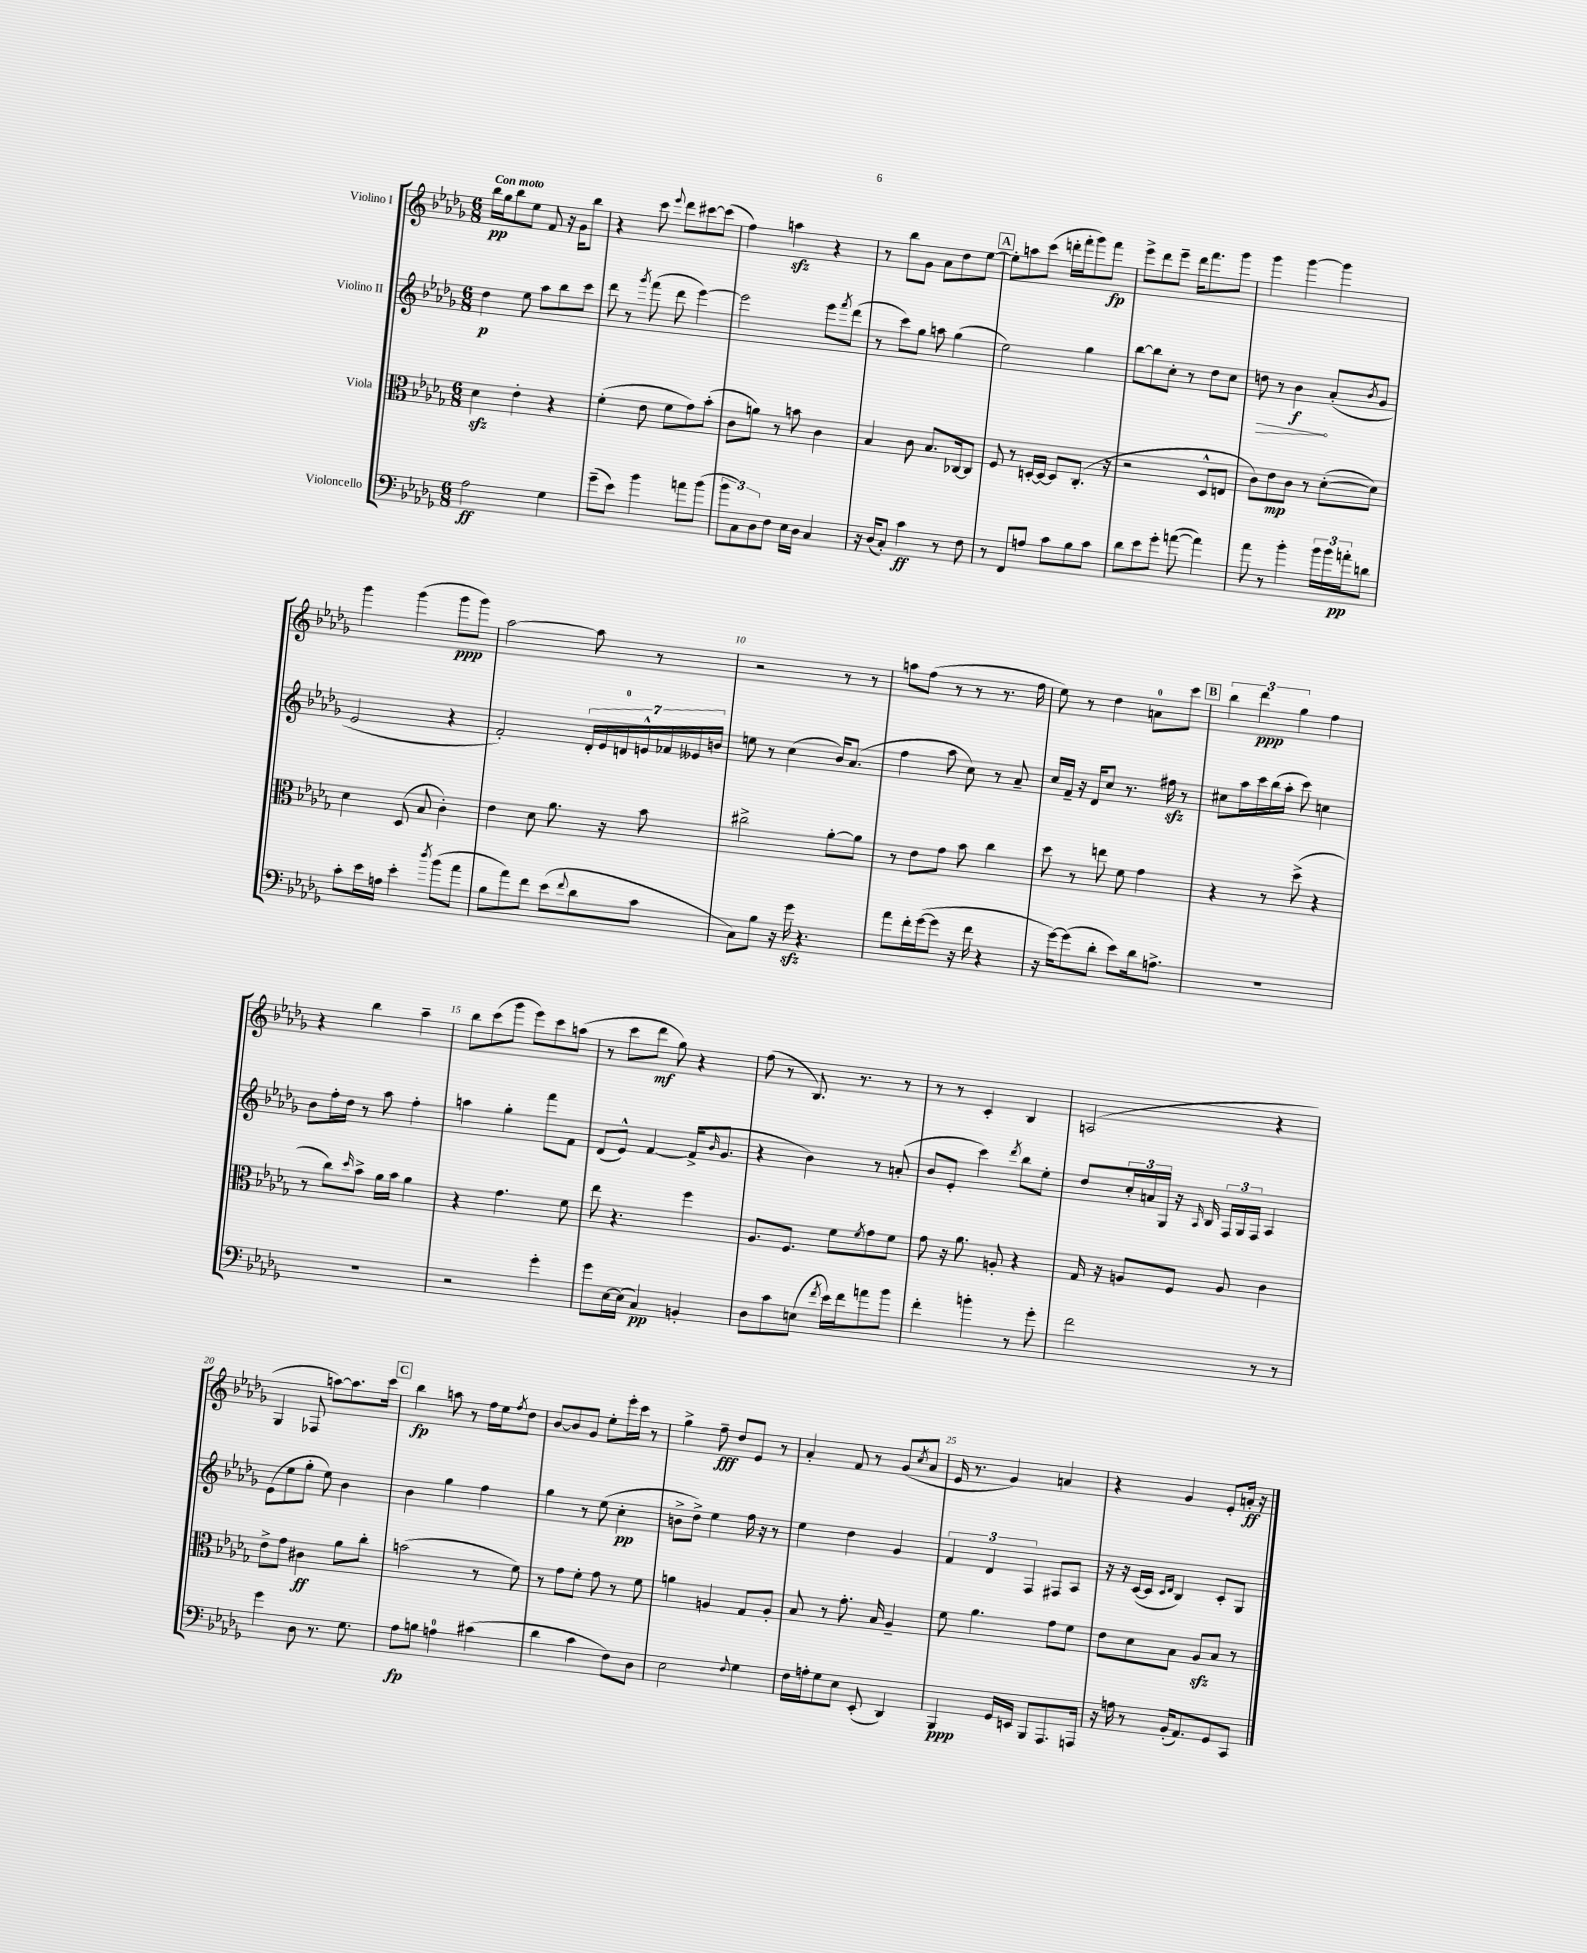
<<
\new StaffGroup <<
\new Staff = "s0" \with { instrumentName = "Violino I" } {
    \clef treble \key des \major \numericTimeSignature \time 6/8 \tempo "Con moto"
    bes''16\pp ges''16 bes''8 ees''8 f'8 r16 ges'16 bes''8 |
    r4 c'''8 \appoggiatura { ees'''8 } des'''8 cis'''8~ cis'''8( |
    f''4) a''4\sfz r4 |
    r8 bes''8 ges'8 aes'8 des''8 ees''8~ |
    \mark \markup { \box "A" } ees''8-. a''8 c'''8( d'''16-. f'''16-. ges'''8) f'''8\fp |
    ees'''8-> des'''8 ees'''8-- des'''16 f'''8. ges'''8 |
    ges'''4 ges'''4~ ges'''4 |
    ges'''4 ges'''4( ges'''8\ppp ges'''8) |
    aes''2~ aes''8 r8 |
    r2 r8 r8 |
    a''8 f''8( r8 r8 r8. f''16 |
    ees''8) r8 des''4 a'8-0 c'''8 |
    \mark \markup { \box "B" } \tuplet 3/2 { bes''4 des'''4\ppp ges''4 } f''4 |
    r4 bes''4 aes''4-- |
    bes''8 c'''8( ges'''8 ees'''8) c'''8 a''8( |
    r8 c'''8 des'''8\mf ges''8) r4 |
    f''8( r8 bes8.) r8. r8 |
    r8 r8 c'4-. bes4 |
    a2( r4 |
    ges4 fes8 a''8~) a''8. c'''16 |
    \mark \markup { \box "C" } bes''4\fp a''8 r8 f''16 ees''16 \acciaccatura { f''8 } des''8 |
    bes'8~ bes'8 ges'8 ees''8-. ees'''16-. c'''16 r8 |
    ges''4-> f''8--\fff des''8 ees'8 r8 |
    aes'4-. f'8 r8 ges'8( \acciaccatura { c''8 } aes'8 |
    ees'16 r8. ges'4) a'4 |
    r4 ges'4 ees'8-. a'16-.\ff r16 \bar "|." |
}
\new Staff = "s1" \with { instrumentName = "Violino II" } {
    \clef treble \key des \major \numericTimeSignature \time 6/8
    des''4\p ees''8 aes''8 bes''8 c'''8 |
    des'''8 r8 \acciaccatura { ges'''8 } f'''8( des'''8 ees'''4~) |
    ees'''2 ees'''8 \acciaccatura { f'''8 } des'''8( |
    r8 c'''8) ges''8 a''8 ges''4( |
    \mark \markup { \box "A" } ees''2) ges''4 |
    bes''8~ bes''8 c''8-. r8 des''8 c''8 |
    \once \override Hairpin.circled-tip = ##t d''8\> r8 bes'4\f\! aes'8-.( \acciaccatura { bes'8 } ges'8 |
    ees'2 r4 |
    f'2-.) \tuplet 7/4 { des'16-. ees'16 d'16-0 e'16-^ fes'16 eeses'16 b'16 } |
    e''8 r8 c''4( bes'16) aes'8.( |
    f''4 aes''8 c''8) r8 aes'8-- |
    c''16 f'16-- r16 des'16 c''8 r8. fis''16\sfz r8 |
    \mark \markup { \box "B" } cis''8 aes''16 c'''16 bes''16( aes''16-. c'''8) c''4 |
    bes'8 f''16-. des''16 r8 aes''8 f''4-. |
    a''4 ges''4-. f'''8 f'8 |
    des'8( ees'8-^) f'4~ f'16->( \grace { bes'16 } ges'8. |
    r4 bes'4) r8 a'8-.( |
    bes'8 ees'8-. c'''4) \acciaccatura { des'''8 } bes''8 ees''8-. |
    des''8 \tuplet 3/2 { c''16-. a'16 ges16 } r16 \grace { aes16 } bes16 \tuplet 3/2 { f16 ges16 f16 } aes4 |
    ees'8( ees''8 ges''8-. ees''8) bes'4 |
    \mark \markup { \box "C" } bes'4 ges''4 f''4 |
    ges''4 r8 ees''8( c''4-.\pp |
    b'8-> des''8->) ees''4 f''16 r16 r8 |
    ees''4 des''4 ges'4 |
    \tuplet 3/2 { f'4 des'4 f4 } fis8 aes8 |
    r16 r16 c'16~( c'16 \grace { c'16 des'16 } bes4) c'8-. ges8 \bar "|." |
}
\new Staff = "s2" \with { instrumentName = "Viola" } {
    \clef alto \key des \major \numericTimeSignature \time 6/8
    des'4\sfz ees'4-. r4 |
    f'4-.( ees'8 f'8 ges'8) bes'8-.( |
    c'8 a'8) r8 b'8 c'4 |
    bes4 c'8 bes8. ces16~ ces8 |
    \mark \markup { \box "A" } f8 r8 d16~-. d16~ d8 c8.-.( r16 |
    r2 des8-^ e8 |
    c'8) ees'8\mp c'8 r8 des'8~-.( des'8) |
    des'4 des8( bes8 c'4-.) |
    ees'4 des'8 aes'8. r16 bes'8 |
    cis''2-> aes'8~-. aes'8 |
    r8 ees'8 ges'8 bes'8 c''4 |
    des''8 r8 e''8 f'8 ges'4 |
    \mark \markup { \box "B" } r4 r8 des''8->( r4 |
    r8 c''8) \grace { des''16 } bes'8-> aes'16 bes'16 aes'4 |
    r4 ges'4. f'8 |
    ees''8 r4. f''4 |
    aes8. f8. f'8 \acciaccatura { f'8 } ges'8 f'8 |
    ges'8 r16 aes'8. a8-. r4 |
    ges16 r16 a8 f8 a8 c'4 |
    ees'8-> ges'8 cis'4\ff aes'8 c''8-. |
    \mark \markup { \box "C" } b'2( r8 f'8) |
    r8 ges'8 f'8-. ges'8 r8 f'8 |
    a'4 a4 ges8 a8-. |
    bes8 r8 ges'8.-. bes16 aes4-- |
    f'8 aes'4. ges'8 f'8 |
    ees'8 des'8 bes8 aes8\sfz bes8 r8 \bar "|." |
}
\new Staff = "s3" \with { instrumentName = "Violoncello" } {
    \clef bass \key des \major \numericTimeSignature \time 6/8
    aes2\ff ges4 |
    ges'8--( ees'8) bes'4 a'8 bes'8( |
    \tuplet 3/2 { bes'8 c8) des8 } f8 ees16 des16 c4 |
    r16 des16( c8-.) c'4\ff r8 f8 |
    \mark \markup { \box "A" } r8 f,8 a8 c'8 bes8 c'8 |
    des'8 ees'8 ges'8-. a'8~( a'4) |
    aes'8 r8 bes'4-. \tuplet 3/2 { bes'16 bes'16 a'16-.\pp } d'8 |
    c'8-. ees'16 a16 ees'4-. \acciaccatura { des''8 } bes'8( aes'8 |
    bes8 aes'8) f'8 ees'8( \appoggiatura { f'8 } des'8 c'8 |
    c8) bes8 r16 ges'16\sfz r4. |
    aes'8 f'16-. ges'16~( ges'8 r16 f'16 r4 |
    r16 ges'16~) ges'8( des'8-. ees'8) des'16 a8.-> |
    \mark \markup { \box "B" } R2. |
    R2. |
    r2 ges'4-. |
    ges'8 ees16~ ees16( c4\pp) b,4-. |
    des8 c'8 e8( \acciaccatura { f'8 } ees'16) f'16 a'8 bes'8 |
    f'4-. b'4-. r8 ges'8-. |
    f'2 r8 r8 |
    ges'4 des8 r8. ges8. |
    \mark \markup { \box "C" } aes8\fp b8 a4-0 cis'4( |
    des'4 c'4 f8) des8 |
    ees2 \appoggiatura { f8 } ges4 |
    f16 a16-. ges8 ees8 ees,8-.( des,4) |
    bes,,4\ppp ges,16 e,16 bes,,8 aes,,8. a,,16 |
    r16 a16 r8 bes,16-.( aes,8.) ges,8 c,8 \bar "|." |
}
>>
>>
\layout { \context { \Score \override BarNumber.break-visibility = ##(#f #t #t) barNumberVisibility = #(every-nth-bar-number-visible 5) } }
